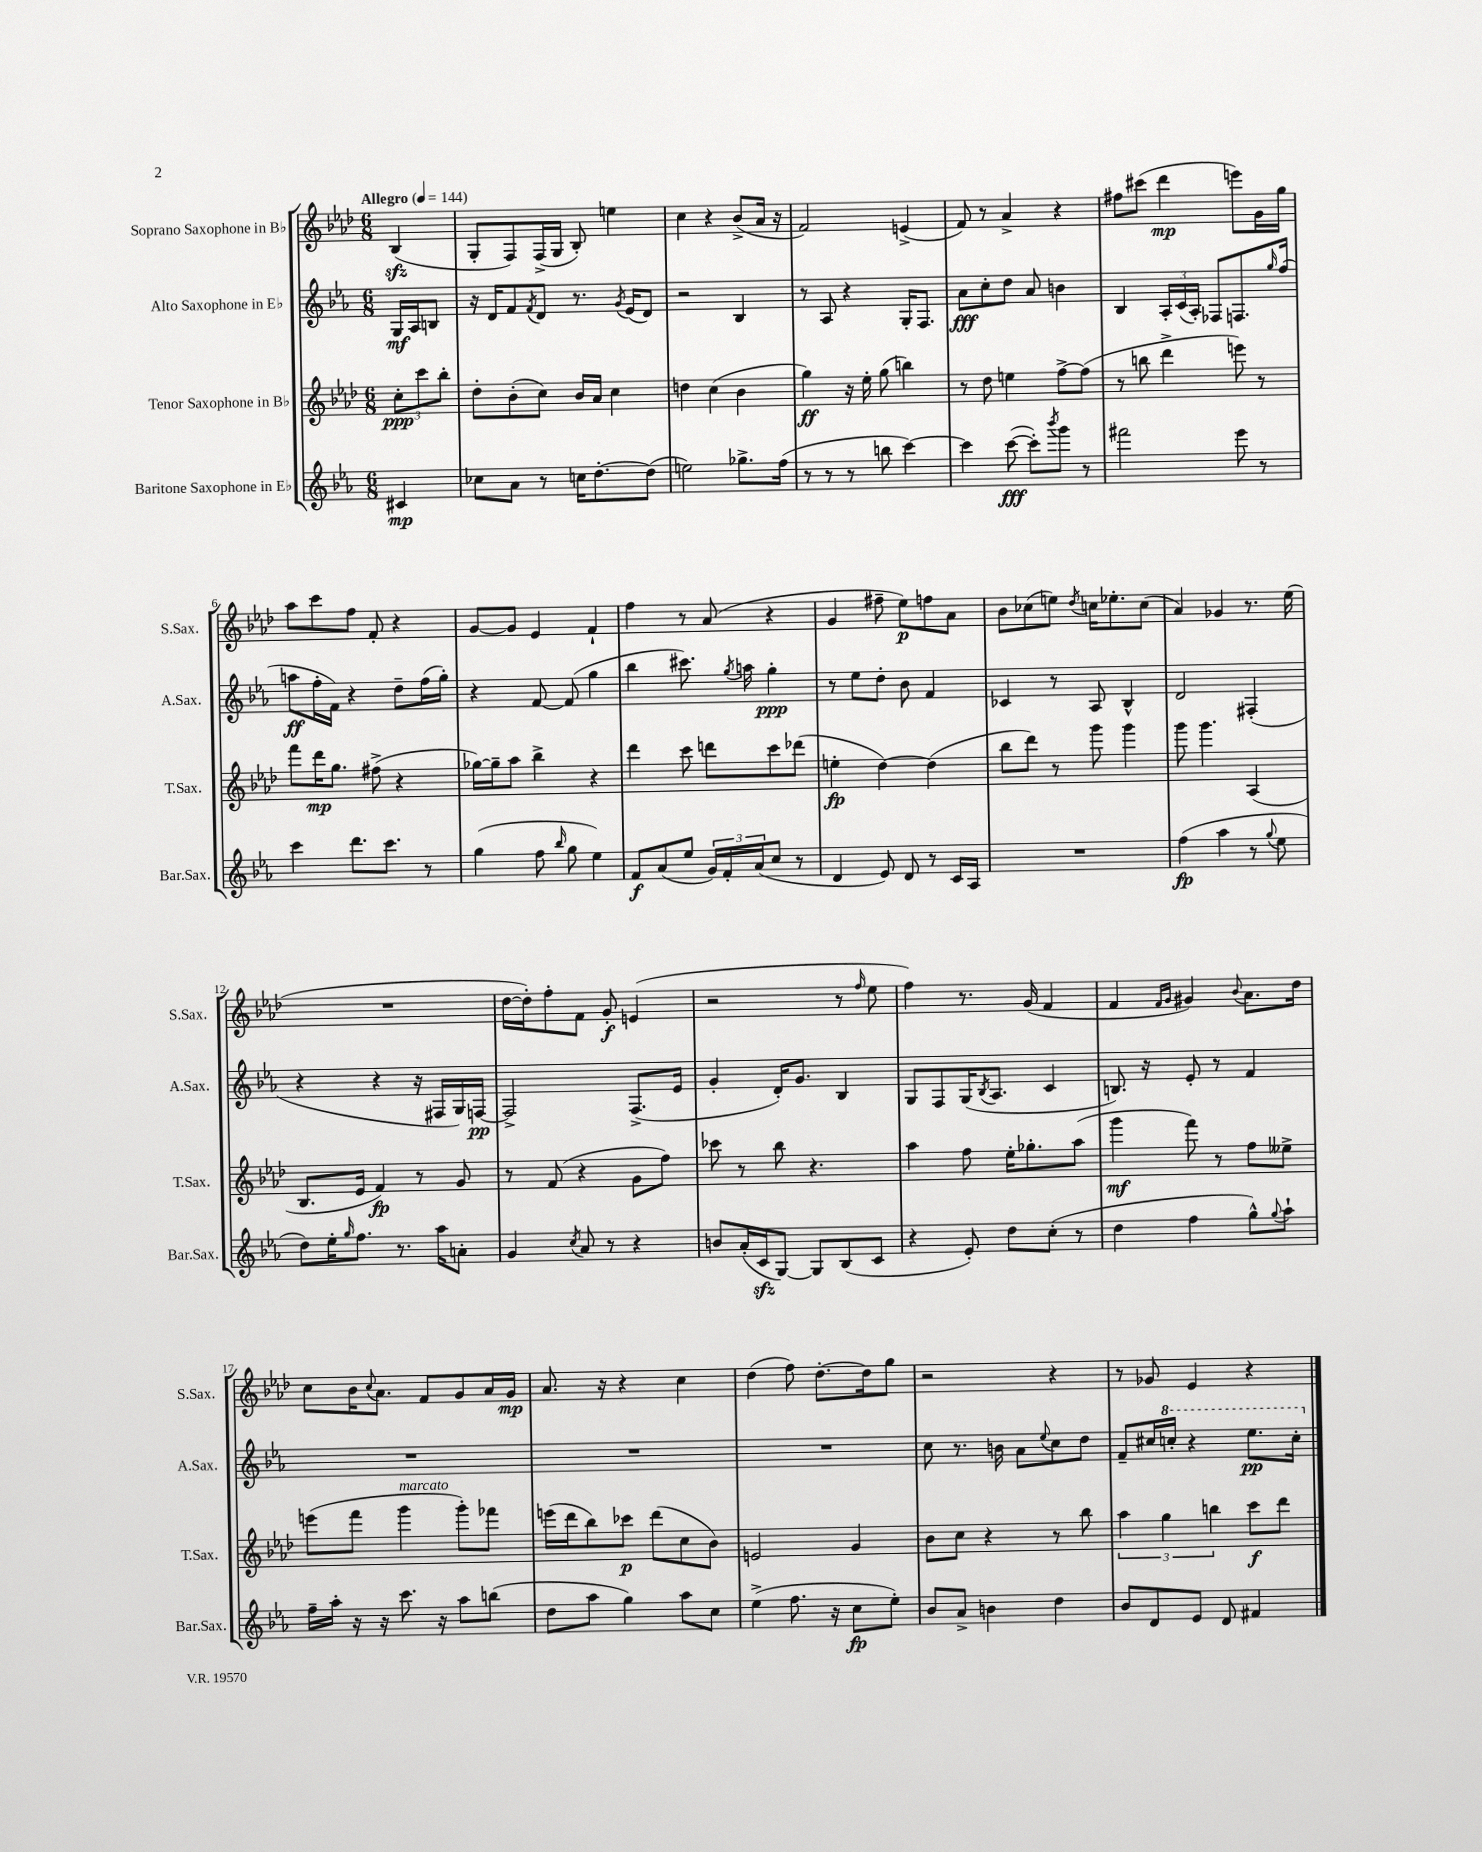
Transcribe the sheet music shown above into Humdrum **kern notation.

**kern	**kern	**kern	**kern
*staff4	*staff3	*staff2	*staff1
*clefG2	*clefG2	*clefG2	*clefG2
*k[b-e-a-]	*k[b-e-a-d-]	*k[b-e-a-]	*k[b-e-a-d-]
*M6/8	*M6/8	*M6/8	*M6/8
*MM144	*MM144	*MM144	*MM144
4c#/	12cc'\L	16G/LL	(4B-/
.	.	16A-/J	.
.	12ccc\	.	.
.	.	8B/J	.
.	12bb-'\J	.	.
=	=	=	=
8cc-\L	8dd-'\L	16r	8G'/L
.	.	16d/LK	.
8a-\J	(8b-'\	8f/	8F/)
.	.	8qf/	.
8r	8cc\J)	8d/J	(16F^/L
.	.	.	16G/JJ
16cc\LK	16b-/LL	8.r	8B-'/)
[8.dd'\	16a-/JJ	.	.
.	4cc\	.	4ee\
.	.	8qg/	.
.	.	(16e-/LK	.
(8dd\]J	.	8d/J)	.
=	=	=	=
2ee\)	4dd\	2r	4cc\
.	(4cc\	.	4r
8.gg-^\L	4b-\	4B-/	(8b-^/L
.	.	.	16a-/Jk
(16ff\Jk	.	.	16r
=	=	=	=
8r	4gg\)	8r	2f/)
8r	.	8A-/	.
8r	16r	4r	.
.	16ee-'\	.	.
8bb\	(8gg\	.	.
[4ccc\)	4bb\)	16G'/LK	(4e^/
.	.	8.F/J	.
=	=	=	=
4ccc\]	8r	8a-\L	8f/)
.	8dd-\	8cc'\	8r
([8ccc\	4ee\	8dd\J	4a-^/
8ccc'\]L)	.	8a-/	.
8qbbb-/	.	.	.
8ggg\J	[8ff^\L	4b\	4r
8r	(8ff\]J	.	.
=	=	=	=
2fff#\	8r	4B-/	8ff#\L
.	8bb\	.	(8ccc#\J
.	4ddd-^\	24A-'/LL	4ddd-\
.	.	(24c/	.
.	.	24A-'/JJ)	.
.	.	8F-/L	.
8eee-\	8eee\)	8.F/	8eee\L)
8r	8r	.	16g\L
.	.	16qqgg/	.
.	.	(16ff/Jk	16gg\JJ
=	=	=	=
4ccc\	8fff\L	8aa\L	8aa-\L
.	16ddd-\K	16ff'\L	8ccc\
.	8.gg\J	16f\JJ)	.
8.ddd\L	.	4r	8ff\J
.	(8ff#^\	.	8f'/
8.ccc\J	.	.	.
.	4r	8dd~\L	4r
8r	.	(16ff\L	.
.	.	16gg'\JJ)	.
=	=	=	=
(4gg\	[16gg-\LL)	4r	[8g/L
.	16gg-~\]J	.	.
.	8aa-\J	.	8g/]J
8ff\	4bb-^\	[8f/	4e-/
16qqbb-/	.	.	.
8gg\	.	(8f/]	.
4ee-\)	4r	4gg\	4f`/
=	=	=	=
8f/L	4ddd-\	4bb-\	4ff\
(8a-/	.	.	.
8ee-/J	8ccc\	8.ccc#\)	8r
24g/LL)	8ddd\L	.	(8a-/
24f'/	.	.	.
.	.	8qgg/	.
.	.	16aa\	.
(24a-/J	.	.	.
8cc/J	8ccc\	4gg'\	4r
8r	(8ddd-\J	.	.
=	=	=	=
4d/	4ee'\	8r	4g/
.	.	8ee-\L	.
8e-/)	[4dd-\)	8dd'\J	8ff#~\
8d/	.	8b-\	8ee-\L)
8r	(4dd-\]	4f/	8ff\
16c/LL	.	.	8a-\J
16A-/JJ	.	.	.
=	=	=	=
2.r	8bb-\L	4c-/	8b-\L
.	8ddd-\J)	.	(8cc-\
.	8r	8r	8ee\J)
.	.	.	8qdd-/
.	8ggg\	8A-/	16cc\LK
.	.	.	8.ee-'\
.	4ggg\	4B-^^/	.
.	.	.	(8cc\J
=	=	=	=
(4ff\	8ggg\	2d/	4a-/)
.	4.ggg\	.	.
4aa-\	.	.	4g-/
8r	(4A-/	(4F#'/	8.r
8qqgg/	.	.	.
8ee-\	.	.	.
.	.	.	(16ee-\
=	=	=	=
8dd\L)	8.B-/L	4r	2.r
16ee-'\K	.	.	.
16qqgg/	.	.	.
8.ff\J	16e-/Jk	.	.
.	4f/)	4r	.
8.r	.	.	.
.	8r	16r	.
16aa-\LK	.	16F#/LL	.
8a'\J	8g/	16G/)	.
.	.	[16F/JJ	.
=	=	=	=
4g/	8r	2F^/]	[16dd-\LL
.	.	.	16dd-'\]J)
.	(8f/	.	8ff'\
8qcc/	.	.	.
8a-/	4r	.	8f\J
8r	.	.	8g'/
4r	8g\L	(8.F^/L	(4e/
.	8ff\J)	.	.
.	.	16e-/Jk	.
=	=	=	=
8b/L	8ccc-\	4g'/	2r
(16a-'/L	8r	.	.
16c/J	.	.	.
[8G/J)	8bb-\	16d'/LK)	.
.	.	8.g/J	.
8G/]L	4.r	.	.
(8B-/	.	4B-/	8r
.	.	.	16qqff/
8c/J	.	.	8ee-\
=	=	=	=
4r	4aa-\	8G/L	4ff\)
.	.	8F/	.
8e-'/)	8ff\	(16G/K	8.r
.	.	8qB-/	.
.	.	8.A-/J	.
8dd\L	16ee-'\LK	.	.
.	8.gg-'\	.	(16g/
(8cc'\J	.	4c/	4f/
8r	(8aa-\J	.	.
=	=	=	=
4dd\	4ggg\	8.B/)	4f/
.	.	16r	.
.	.	.	16qqf/LL
.	.	.	16qqg/JJ
4ff\	8fff\)	8e-'/	4g#/)
.	8r	8r	.
.	.	.	8qqb-/
8gg^^\L)	8ff\L	4f/	8.a-\L
8qqgg/	.	.	.
8aa-`\J	8ee--^\J	.	.
.	.	.	16dd-\Jk
=	=	=	=
16ff~\LL	(8eee\L	2.r	8cc\L
16aa-'\JJ	.	.	.
16r	8fff\J	.	16b-\K
.	.	.	8qqcc/
16r	.	.	8.a-\J
8.ccc\	4ggg\	.	.
.	.	.	8f/L
16r	.	.	.
8aa-\L	8ggg'\L)	.	8g/
(8bb\J	8fff-\J	.	16a-/L
.	.	.	16g/JJ
=	=	=	=
8dd\L	(16eee\LL	2.r	8.a-/
.	16ddd-\J	.	.
8aa-\J	8bb-\)	.	.
.	.	.	16r
4gg\)	8ccc-\J	.	4r
.	(8ddd-\L	.	.
8aa-\L	8cc\	.	4cc\
8cc\J	8b-\J)	.	.
=	=	=	=
(4ee-^\	2e/	2.r	(4dd-\
8.ff\	.	.	8ff\)
.	.	.	[8.dd-'\L
16r	.	.	.
8cc\L	4g/	.	.
.	.	.	16dd-\]k
8ee-'\J)	.	.	8gg\J
=	=	=	=
8b-/L	8b-\L	8cc\	2r
8a-^/J	8cc\J	8.r	.
4b\	4r	.	.
.	.	16b\	.
.	.	8a-\L	.
.	.	8qqee-/	.
4dd\	8r	8cc\	4r
.	8bb-\	8dd\J	.
=	=	=	=
8b-/L	6aa-\	8f~/L	8r
8d/	.	16cc#/L	8g-/
.	6gg\	.	.
.	.	16ccc'/JJ	.
8e-/J	.	4r	4e-/
.	6bb\	.	.
8d/	.	.	.
4f#/	8ccc\L	8.eee-\L	4r
.	8ddd-\J	.	.
.	.	16ccc'\Jk	.
==	==	==	==
*-	*-	*-	*-
